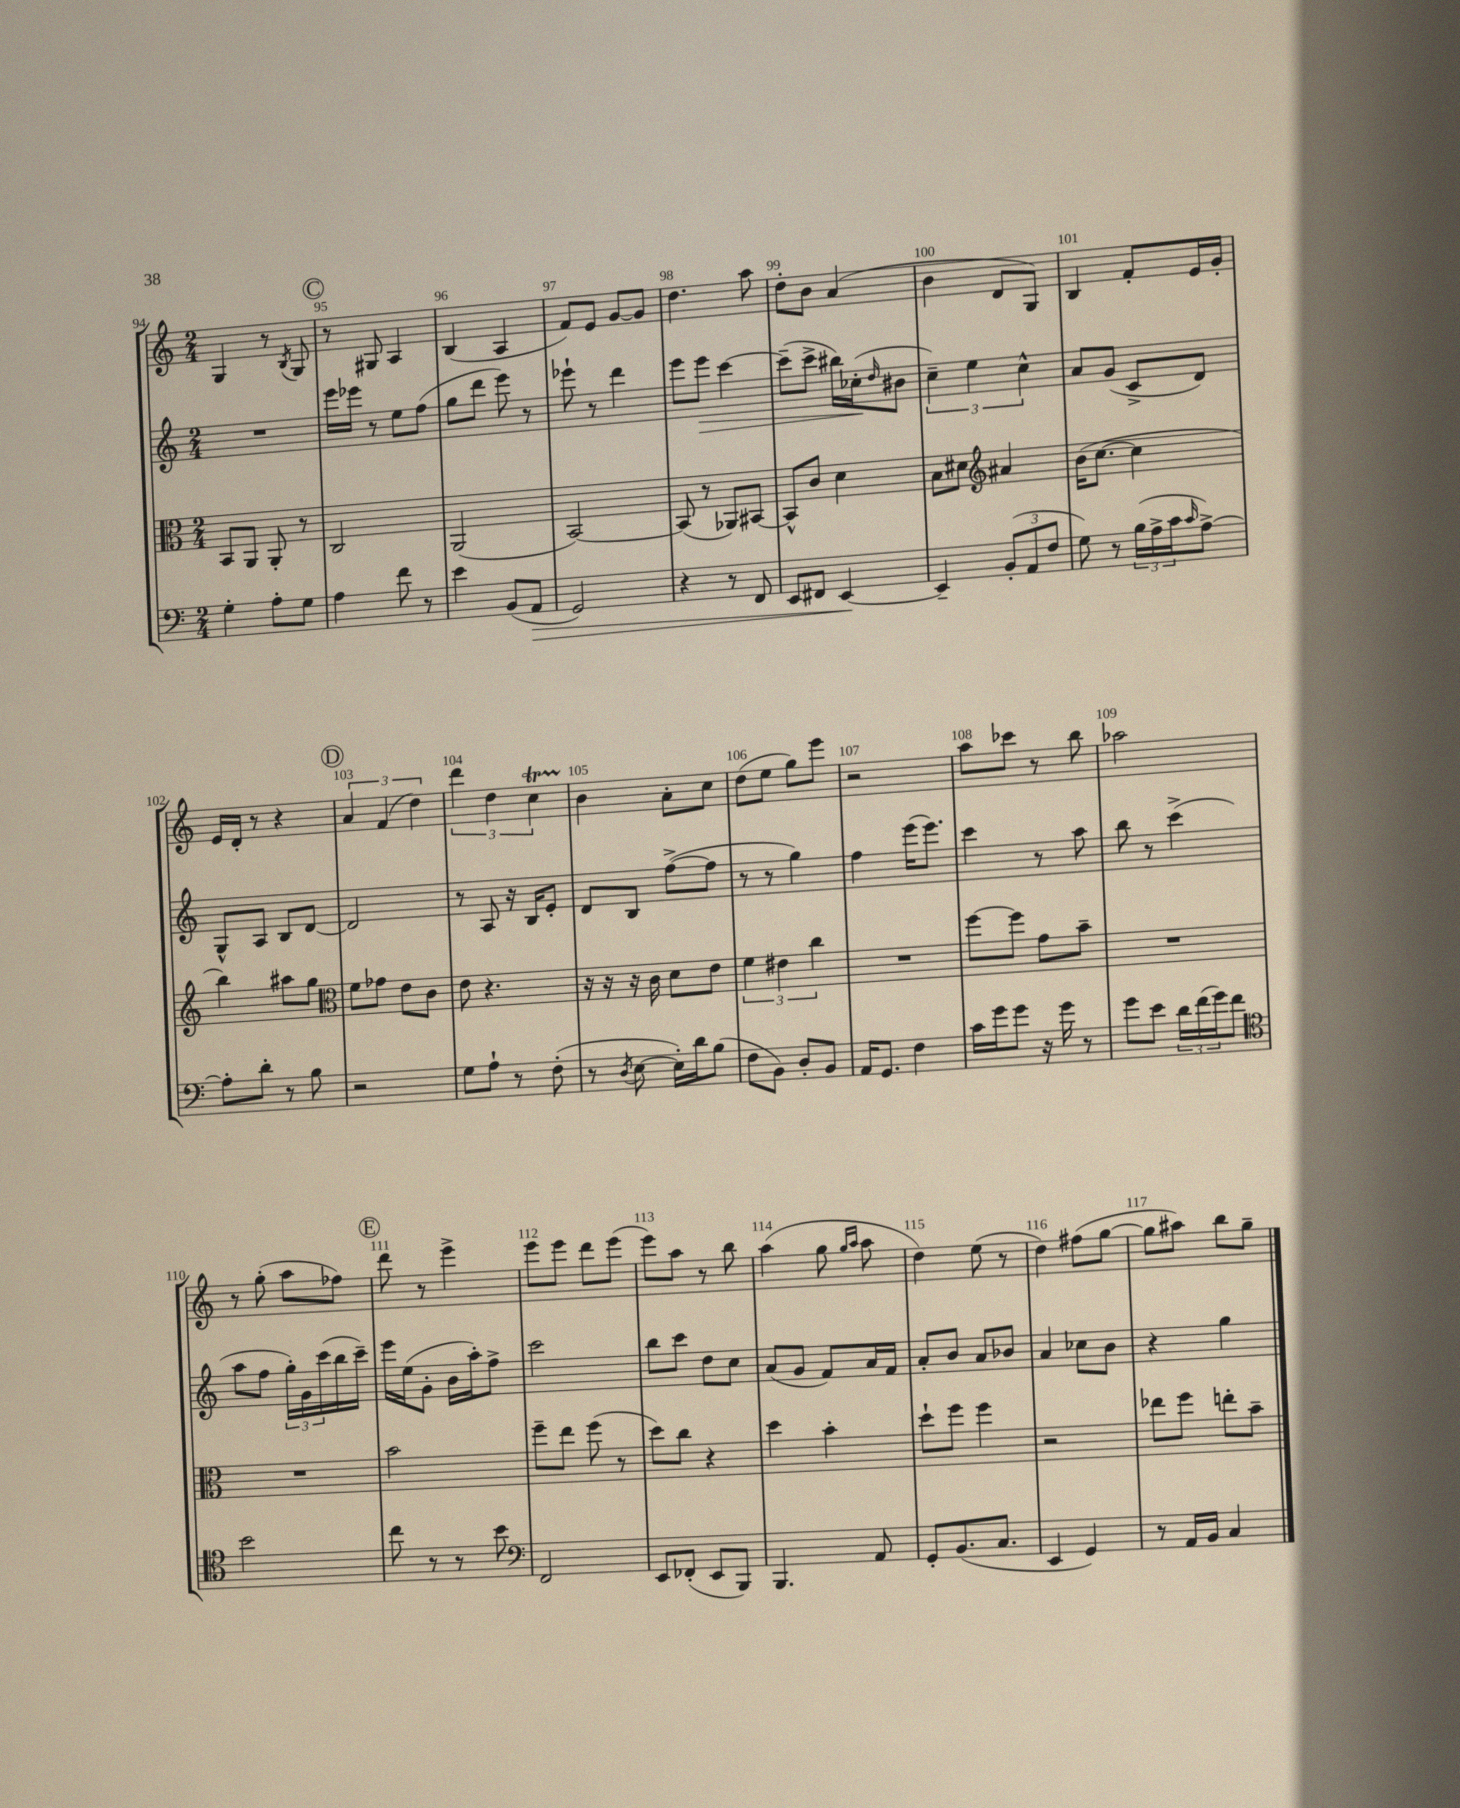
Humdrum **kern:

**kern	**dynam	**kern	**kern	**dynam	**kern
*part4	*part4	*part3	*part2	*part2	*part1
*staff4	*staff4	*staff3	*staff2	*staff2	*staff1
*clefF4	*	*clefC3	*clefG2	*	*clefG2
*k[]	*	*k[]	*k[]	*	*k[]
*M2/4	*	*M2/4	*M2/4	*	*M2/4
=94	=94	=94	=94	=94	=94
4G'\	.	8BB/L	2r	.	4G/
.	.	8AA/J	.	.	.
8A'\L	.	8AA'/	.	.	8r
.	.	.	.	.	8qB/
8G\J	.	8r	.	.	8G/
!!LO:REH:place=s1:t=C
=95	=95	=95	=95	=95	=95
4A\	.	2C/	16eee\LL	.	8r
.	.	.	16eee-X\JJ	.	.
.	.	.	8r	.	8G#X/
8f\	.	.	8ee\L	.	4A/
8r	.	.	(8ff\J	.	.
=96	=96	=96	=96	=96	=96
4e\	.	(2AA/	8gg\L	.	(4B/
.	.	.	8ddd\J	.	.
(8BB/L	.	.	8eee\)	.	4A/
!	!LO:HP:b	!	!	!	!
8AA/J	>	.	8r	.	.
=97	=97	=97	=97	=97	=97
2GG/)	.	[2BB/)	8eee-X`\	.	8f/L)
.	.	.	8r	.	8e/J
.	.	.	4ddd\	.	[8g/L
.	.	.	.	.	8g/J]
=98	=98	=98	=98	=98	=98
4r	.	(8BB/]	8eee\L	.	4.dd\
!	!	!	!	!LO:HP:b	!
.	.	8r	8eee\J	>	.
8r	.	8AA-X/L)	[4ccc\	.	.
8FF/	.	[8BB#X/J	.	.	8aa\
=99	=99	=99	=99	=99	=99
8EE/L	.	8BB#^^/L]	(8ccc~\L]	.	8dd'\L
8FF#X/J	.	8c/J	8ccc^\J	.	8b\J
[4EE/	.	4d\	16bb#X\LL)	.	(4a/
.	.	.	(16cc-X'\J	.	.
.	.	.	16qqdd/	.	.
.	.	.	8b#X\J	]	.
.	]	.	.	.	.
=100	=100	=100	=100	=100	=100
4EE~/]	.	8B\L	6cc~\)	.	4b\
.	.	8d#X\J	.	.	.
.	.	.	6ee\	.	.
*	*	*clefG2	*	*	*
(12BB'/L	.	4a#X/	.	.	8d/L
12AA/	.	.	6cc^^\	.	.
.	.	.	.	.	8G/J)
12F/J	.	.	.	.	.
=101	=101	=101	=101	=101	=101
8G\)	.	(16b\KL	8a/L	.	4B/
.	.	[8.cc\J	.	.	.
8r	.	.	(8g/J	.	.
(24B\LL	.	4cc\]	8c^/L	.	8f'/L
24A^\	.	.	.	.	.
24c\J	.	.	.	.	.
16qqc/	.	.	.	.	.
[8A^\J)	.	.	8d/J)	.	16e/L
.	.	.	.	.	16g'/JJ
!!LO:LB:g=z
=102	=102	=102	=102	=102	=102
8A'\L]	.	4bb\)	8G^^/L	.	16e/LL
.	.	.	.	.	16d'/JJ
8d'\J	.	.	8A/J	.	8r
8r	.	8aa#X\L	8B/L	.	4r
8B\	.	8gg\J	[8d/J	.	.
!!LO:REH:place=s1:t=D
=103	=103	=103	=103	=103	=103
*	*	*clefC3	*	*	*
2r	.	8f\L	2d/]	.	6a/
.	.	8g-X\J	.	.	.
.	.	.	.	.	(6f/
.	.	8e\L	.	.	.
.	.	.	.	.	6dd\)
.	.	8c\J	.	.	.
=104	=104	=104	=104	=104	=104
8G\L	.	8e\	8r	.	6ddd\
8A`\J	.	4.r	8A/	.	.
.	.	.	.	.	6dd\
8r	.	.	16r	.	.
.	.	.	16B/KL	.	.
.	.	.	.	.	6ccT\
(8F'\	.	.	8e'/J	.	.
=105	=105	=105	=105	=105	=105
8r	.	16r	8d/L	.	4b\
.	.	16r	.	.	.
8qD/	.	.	.	.	.
[8E\	.	16r	8B/J	.	.
.	.	16c\	.	.	.
16E'\LL])	.	8d\L	([8ff^\L	.	8a'\L
16d\J	.	.	.	.	.
(8B\J	.	8e\J	8ff\J]	.	8cc\J
=106	=106	=106	=106	=106	=106
8F\L	.	6f\	8r	.	(8dd\L
8BB\J)	.	.	8r	.	8ee\J
.	.	6e#X\	.	.	.
8D'/L	.	.	4gg\)	.	8gg\L)
.	.	6cc\	.	.	.
8BB/J	.	.	.	.	8eee\J
=107	=107	=107	=107	=107	=107
16AA/KL	.	2r	4ff\	.	2r
8.GG/J	.	.	.	.	.
4F\	.	.	(16eee\KL	.	.
.	.	.	8.eee\J)	.	.
=108	=108	=108	=108	=108	=108
16c\LL	.	[8ff\L	4ccc\	.	8aa\L
16g\J	.	.	.	.	.
8g\J	.	8ff\J]	.	.	8ccc-X\J
16r	.	8g\L	8r	.	8r
16g\	.	.	.	.	.
8r	.	8b~\J	8aa\	.	8bb\
=109	=109	=109	=109	=109	=109
8g\L	.	2r	8bb\	.	2aa-X\
8e\J	.	.	8r	.	.
24d\LL	.	.	(4ccc^\	.	.
(24f\	.	.	.	.	.
24g\J)	.	.	.	.	.
8f\J	.	.	.	.	.
!!LO:LB:g=z
=110	=110	=110	=110	=110	=110
*clefC4	*	*	*	*	*
2b\	.	2r	8aa\L	.	8r
.	.	.	8ff\J	.	(8gg'\
.	.	.	24gg'\LL)	.	8aa\L
.	.	.	24g\	.	.
.	.	.	(24ccc\	.	.
.	.	.	16bb\	.	8ff-X\J)
.	.	.	16ccc~\JJ)	.	.
!!LO:REH:place=s1:t=E
=111	=111	=111	=111	=111	=111
8cc\	.	2b\	16eee\LL	.	8ddd\
.	.	.	(16ee\J	.	.
8r	.	.	8g'\J	.	8r
8r	.	.	16b\LL	.	4eee^\
.	.	.	16aa'\J)	.	.
8b\	.	.	8ff^\J	.	.
=112	=112	=112	=112	=112	=112
*clefF4	*	*	*	*	*
2FF/	.	8ff~\L	2ccc\	.	8eee\L
.	.	8ee\J	.	.	8eee\J
.	.	(8ff\	.	.	8ddd\L
.	.	8r	.	.	(8eee\J
=113	=113	=113	=113	=113	=113
8EE/L	.	8dd\L)	8bb\L	.	8eee\L)
(8FF-X'/J	.	8cc\J	8ccc\J	.	8aa\J
8EE/L	.	4r	8dd\L	.	8r
8BBB/J)	.	.	8cc\J	.	8bb\
=114	=114	=114	=114	=114	=114
4.BBB/	.	4dd\	(8a/L	.	(4aa\
.	.	.	8g/J	.	.
.	.	4b'\	8f/L)	.	8gg\
.	.	.	.	.	16qqgg/LL
.	.	.	.	.	16qqaa/JJ
8AA/	.	.	16a/L	.	8aa\
.	.	.	16f/JJ	.	.
=115	=115	=115	=115	=115	=115
8GG'/L	.	8dd`\L	8a'/L	.	4dd\)
(8.BB/	.	8ff\J	8b/J	.	.
.	.	4ff\	8a/L	.	(8ee\
8.C/J	.	.	.	.	.
.	.	.	8b-X/J	.	8r
=116	=116	=116	=116	=116	=116
4EE/	.	2r	4a/	.	4dd\)
4GG/)	.	.	8cc-X\L	.	(8ff#X\L
.	.	.	8b\J	.	[8gg\J
=117	=117	=117	=117	=117	=117
8r	.	8ee-X\L	4r	.	8gg\L]
16AA/LL	.	8ff\J	.	.	8aa#X\J)
16BB/JJ	.	.	.	.	.
4C/	.	8een'\L	4gg\	.	8bb\L
.	.	8b~\J	.	.	8gg~\J
==	==	==	==	==	==
*-	*-	*-	*-	*-	*-
